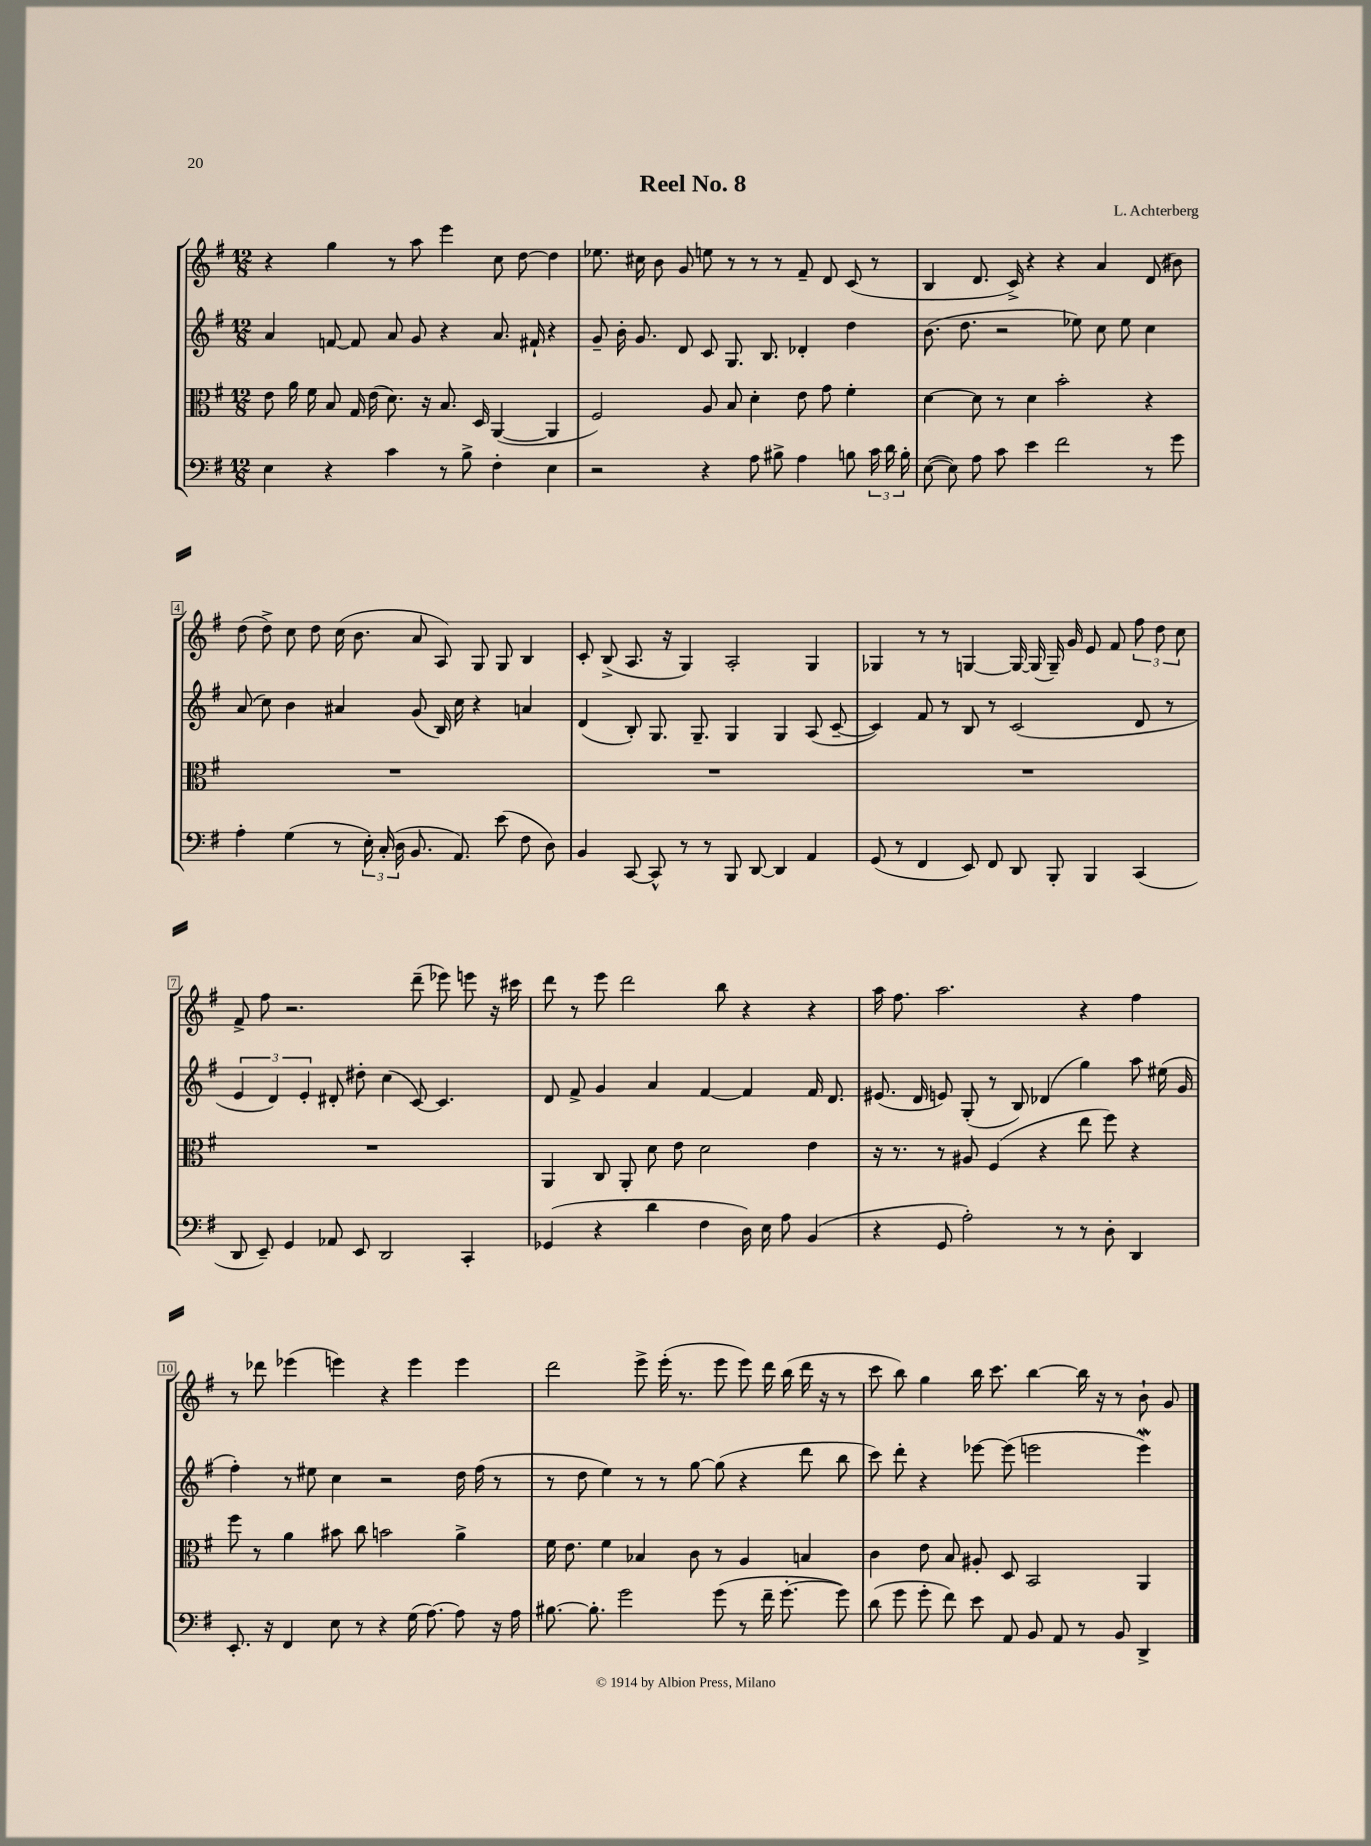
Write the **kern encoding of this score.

**kern	**kern	**kern	**kern
*staff4	*staff3	*staff2	*staff1
*clefF4	*clefC3	*clefG2	*clefG2
*k[f#]	*k[f#]	*k[f#]	*k[f#]
*M12/8	*M12/8	*M12/8	*M12/8
4E\	8e\	4a/	4r
.	16a\	.	.
.	16f#\	.	.
4r	8B/	[8f/	4gg\
.	16G/	8f/]	.
.	(16e\	.	.
4c\	8.d\)	8a/	8r
.	.	8g/	8aa\
.	16r	.	.
8r	8.B/	4r	4eee\
8B^\	.	.	.
.	16D/	.	.
4F#'\	([4AA/	8.a/	8cc\
.	.	.	[8dd\
.	.	16f#`/	.
4E\	4AA/]	4r	4dd\]
=	=	=	=
2r	2F#/)	8g~/	8.ee-\
.	.	16b'\	.
.	.	8.g/	16cc#\
.	.	.	8b\
.	.	8d/	8g/
4r	8A/	8c/	8ee\
.	8B/	8.G/	8r
8A\	4d'\	.	8r
.	.	8.B/	.
8B#^\	.	.	8r
4A\	8e\	4d-'/	8f#~/
.	8g\	.	8d/
8B\	4f#'\	4dd\	(8c/
24c\	.	.	8r
24d\	.	.	.
24B'\	.	.	.
=	=	=	=
([8E\	[4d\	(8.b\	4B/
8E\])	.	.	.
.	.	8.dd\	.
8A\	8d\]	.	8.d/
8c\	8r	2r	.
.	.	.	16c^/)
4e\	4d\	.	4r
2f#\	2b'\	.	4r
.	.	8ee-\)	.
.	.	8cc\	4a/
.	.	8ee-\	.
8r	4r	4cc\	(8d/
8g\	.	.	8b#\)
=	=	=	=
4A'\	1.r	(8a/	(8dd\
.	.	8cc\)	8dd^\)
(4G\	.	4b\	8cc\
.	.	.	8dd\
8r	.	4a#/	(16cc\
.	.	.	8.b\
24E'\)	.	.	.
(24C'/	.	.	.
24D\	.	.	.
8.BB/	.	(8g/	8a/
.	.	16B/)	8A/)
8.AA/)	.	16cc\	.
.	.	4r	8G/
(8e\	.	.	8G/
8F#\	.	4a/	4B/
8D\)	.	.	.
=	=	=	=
4BB/	1.r	(4d/	8c'/
.	.	.	(8B^/
[8CC/	.	8B'/)	8.A/
8CC^^/]	.	8.G/	.
.	.	.	16r
8r	.	.	4G/)
.	.	8.G~/	.
8r	.	.	.
8BBB/	.	4G/	2A'/
[8DD/	.	.	.
4DD/]	.	4G/	.
4AA/	.	(8A/	4G/
.	.	[8c~/	.
=	=	=	=
(8GG/	1.r	4c/])	4G-/
8r	.	.	.
4FF#/	.	8f#/	8r
.	.	8r	8r
8EE/)	.	8B/	[4G/
8FF#/	.	8r	.
8DD/	.	(2c/	16G/_
.	.	.	(16G/]
8BBB'/	.	.	16G~/)
.	.	.	16g/
4BBB/	.	.	8e/
.	.	.	8f#/
(4CC/	.	8d/	12ff#\
.	.	.	12dd\
.	.	8r	.
.	.	.	12cc\
=	=	=	=
8DD/	1.r	6e/	8f#^/
8EE~/)	.	.	8ff#\
.	.	6d/)	.
4GG/	.	.	2.r
.	.	6e'/	.
8AA-/	.	8d#'/	.
8EE/	.	8dd#'\	.
2DD/	.	(4cc\	.
.	.	[8c/)	(8ddd~\
.	.	4.c/]	8eee-\)
4CC'/	.	.	8eee\
.	.	.	16r
.	.	.	16ccc#\
=	=	=	=
(4GG-/	4AA/	8d/	8ddd\
.	.	8f#^/	8r
4r	8C/	4g/	8eee\
.	8AA'/	.	2ddd\
4d\	8d\	4a/	.
.	8e\	.	.
4F#\	2d\	[4f#/	.
.	.	.	8bb\
16D\)	.	4f#/]	4r
16E\	.	.	.
8A\	.	.	.
(4BB/	4e\	16f#/	4r
.	.	8.d/	.
=	=	=	=
4r	16r	(8.e#/	16aa\
.	8.r	.	8.ff#\
.	.	16d/	.
8GG/	8r	8e/)	2.aa\
2A'\)	8A#/	(8G'/	.
.	(4F#/	8r	.
.	.	8B/)	.
.	4r	(4d-/	.
8r	.	.	.
8r	8ee\	4gg\)	4r
8D'\	8ff#\)	.	.
4DD/	4r	8aa\	4ff#\
.	.	(16ee#\	.
.	.	16g/	.
=	=	=	=
8.EE'/	8ff#\	4ff#'\)	8r
.	8r	.	8ddd-\
16r	.	.	.
4FF#/	4a\	8r	(4eee-\
.	.	8ee#\	.
8E\	8b#\	4cc\	4eee\)
8r	8cc\	.	.
4r	2b\	2r	4r
(16G\	.	.	4eee\
[8.A\)	.	.	.
8A\]	4a^\	16dd\	4eee\
.	.	(16ff#\	.
16r	.	8r	.
16A\	.	.	.
=	=	=	=
[8.B#\	16f#\	8r	2ddd\
.	8.e\	.	.
.	.	8dd\	.
8.B#'\]	.	.	.
.	4f#\	4ee\)	.
2g\	.	.	.
.	4B-/	8r	8eee^\
.	.	8r	(16eee'\
.	.	.	8.r
.	8c\	[8gg\	.
(8g\	8r	(8gg\]	8eee\
8r	4A/	4r	8eee\)
16f#~\	.	.	16ddd\
[8.g'\	.	.	(16bb\
.	4B/	8ddd\	16ddd\
.	.	.	16r
8g\])	.	8bb\	8r
=	=	=	=
(8d\	4c\	8ccc\)	8ccc\
8g\	.	8ddd'\	8bb\)
8g'\	8e\	4r	4gg\
8f#\)	8B/	.	.
8e\	8A#'/	[8eee-\	16bb\
.	.	.	8.ccc\
8AA/	8D/	(8eee-\]	.
8BB/	2BB/	2eee\	[4bb\
8AA/	.	.	.
8r	.	.	16bb\]
.	.	.	16r
8BB/	.	.	8r
4DD^/	4AA/	4eee\)	8b`\
.	.	.	8g/
==	==	==	==
*-	*-	*-	*-
